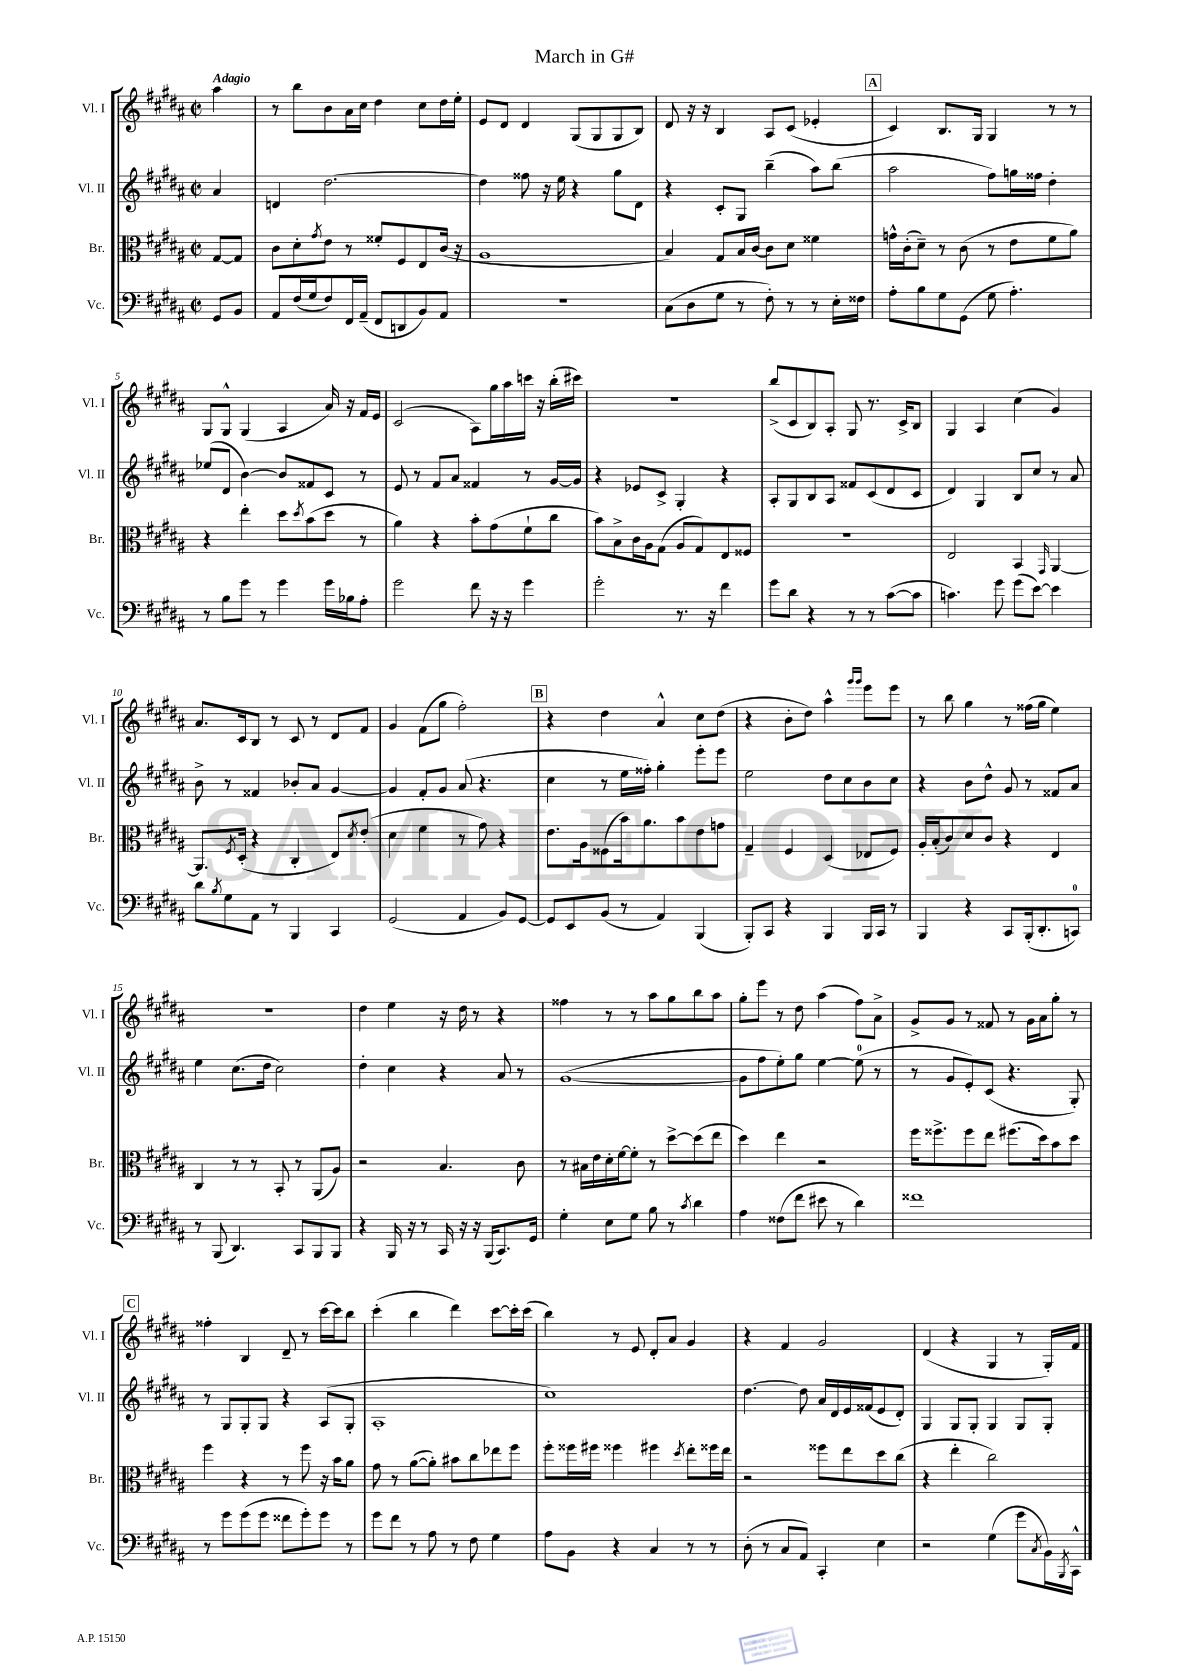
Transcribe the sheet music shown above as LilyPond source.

\header { title = "March in G#" }
<<
\new StaffGroup <<
\new Staff = "s0" \with { instrumentName = "Vl. I" shortInstrumentName = "Vl. I" } {
    \clef treble \key b \major \defaultTimeSignature \time 2/2 \partial 4 \tempo "Adagio"
    ais''4 |
    r8 b''8 b'8 ais'16 cis''16 dis''4 cis''8 dis''16 e''16-. |
    e'8 dis'8 dis'4 gis8( gis8 gis8 b8) |
    dis'8 r16 r16 b4 ais8 cis'8( ees'4-. |
    \mark \markup { \box "A" } cis'4) b8. gis16 gis4 r8 r8 |
    gis8 gis8-^ gis4( ais4 ais'16) r16 fis'16 e'16 |
    cis'2( ais8) gis''16 ais''16 c'''16 r16 b''16-.( cis'''16) |
    R1 |
    b''8->( cis'8 b8) ais8-. gis8 r8. cis'16-> b8 |
    gis4 ais4 cis''4( gis'4) |
    ais'8. cis'16 b8 r8 cis'8 r8 dis'8 fis'8 |
    gis'4 fis'8( gis''8 fis''2-.) |
    \mark \markup { \box "B" } r4 dis''4 ais'4-^ cis''8 dis''8( |
    r4 b'8-. dis''8) ais''4-^ \grace { gis'''16 gis'''16 } e'''8 e'''8 |
    r8 b''8 gis''4 r8 fisis''16( gis''16 e''4) |
    R1 |
    dis''4 e''4 r16 dis''16 r8 r4 |
    fisis''4 r8 r8 ais''8 gis''8 b''8 ais''8 |
    gis''8-. e'''8 r8 dis''8 ais''4( fis''8) ais'8-> |
    gis'8-> gis'8 r8 fisis'8 r8 gis'16 ais'16 gis''8-. r8 |
    \mark \markup { \box "C" } fisis''4-. b4 dis'8-- r8 cis'''16~ cis'''16 b''8 |
    cis'''4-.( b''4 dis'''4) cis'''8~ cis'''16-. cis'''16( |
    b''4) r8 e'8 dis'8-. ais'8 gis'4 |
    r4 fis'4 gis'2 |
    dis'4( r4 gis4 r8 gis16-.) fis'16 \bar "|." |
}
\new Staff = "s1" \with { instrumentName = "Vl. II" shortInstrumentName = "Vl. II" } {
    \clef treble \key b \major \defaultTimeSignature \time 2/2 \partial 4
    ais'4 |
    d'4 dis''2.~ |
    dis''4 fisis''8 r16 e''16 r4 gis''8 dis'8 |
    r4 cis'8-. gis8 b''4--( ais''8) b''8( |
    \mark \markup { \box "A" } ais''2 fis''8) g''16 fisis''16 dis''4-. |
    ees''8( dis'8 b'4~) b'8 fisis'8 cis'8 r8 |
    e'8 r8 fis'8 ais'8 fisis'4 r8 gis'16~ gis'16 |
    r4 ees'8 cis'8-> gis4-. r4 |
    ais8-. gis8 b8 ais8 fisis'8 cis'8( dis'8 cis'8 |
    dis'4) gis4 b8 cis''8 r8 ais'8 |
    b'8-> r8 fisis'4 bes'8-. ais'8 gis'4~ |
    gis'4 fis'8-. gis'8 ais'8( r4. |
    \mark \markup { \box "B" } cis''4 r8 e''16 fisis''16-.) gis''4-. e'''8-. e'''8 |
    e''2 dis''8 cis''8 b'8 cis''8 |
    r4 b'8 dis''8-^ gis'8 r8 fisis'8 ais'8 |
    e''4 cis''8.( dis''16 cis''2) |
    dis''4-. cis''4 r4 ais'8 r8 |
    gis'1~( |
    gis'8 fis''8 e''8-.) gis''8 e''4~ e''8-0( r8 |
    r8 gis'8 e'8-.) cis'8( r4. gis8-.) |
    \mark \markup { \box "C" } r8 gis8 gis8-. gis8 r4 ais8( gis8-. |
    ais1-. |
    cis''1) |
    dis''4.~ dis''8 ais'16 dis'16 e'16 fisis'16( e'8 dis'8-.) |
    gis4 gis8 gis8-. gis4 gis8 gis8-. \bar "|." |
}
\new Staff = "s2" \with { instrumentName = "Br." shortInstrumentName = "Br." } {
    \clef alto \key b \major \defaultTimeSignature \time 2/2 \partial 4
    gis8~ gis8 |
    cis'8 dis'8-. \acciaccatura { gis'8 } e'8 r8 fisis'8-. fis8 e8 cis'16( r16 |
    ais1 |
    b4) gis8 b16 cis'16~ cis'8 dis'8 fisis'4 |
    \mark \markup { \box "A" } g'16-^ cis'16-.( dis'8--) r8 cis'8( r8 e'8 fis'8 ais'8) |
    r4 e''4-. dis''8 \acciaccatura { dis''8 } b'8( dis''8 r8 |
    ais'4) r4 b'8-. gis'8( fis'8-! cis''8 |
    b'8) b8-> cis'16 ais16 gis8( ais8 gis8) e8 fisis8 |
    r1 |
    e2 b,4 \grace { gis,16 } ais,4~ |
    ais,8. \acciaccatura { fis8 } dis16-.( r4 cis4-. e8) \acciaccatura { dis'8 } e'8-.( |
    dis'4 fis'4 r8 gis'8) r4 |
    \mark \markup { \box "B" } e'8. ais16 fisis8( b'16) ais'8. b'8 e'8 g'8 |
    gis4-- fis4 dis4( ees8 fis8) |
    ais16-. b16-.( cis'8) dis'8 cis'8 r4 e4 |
    cis4 r8 r8 b,8-. r8 ais,8( ais8) |
    r2 b4. cis'8 |
    r8 bis16 e'16 dis'16-. fis'16~ fis'8-. r8 dis''8~-> dis''8( e''8 |
    dis''4) e''4 r2 |
    fis''16 fisis''8.-> fisis''8 e''8 fis''8.( dis''16) b'8 dis''8 |
    \mark \markup { \box "C" } fis''4 r4 r8 fis''8 r16 b'16 ais'8 |
    gis'8 r8 ais'8~( ais'8-.) bis'8 cis''8 ees''8 fis''8 |
    fis''8-. fisis''16 fis''16 fisis''4 fis''4 \acciaccatura { dis''8 } e''8-. fisis''16 e''16 |
    r2 fisis''8 e''8 dis''8 cis''8( |
    r4 e''4-. cis''2) \bar "|." |
}
\new Staff = "s3" \with { instrumentName = "Vc." shortInstrumentName = "Vc." } {
    \clef bass \key b \major \defaultTimeSignature \time 2/2 \partial 4
    gis,8 b,8 |
    ais,8 fis16( gis16 fis8) fis,16 ais,16--( fis,8 d,8 b,8) ais,8 |
    R1 |
    cis8( dis8 gis8 r8 fis8-.) r8 r8 e16-. fisis16 |
    \mark \markup { \box "A" } ais8-. b8 gis8 gis,8( gis8 ais4.-.) |
    r8 b8 gis'8 r8 gis'4 gis'16 bes16 ais8-. |
    gis'2 fis'8 r16 r16 gis'4 |
    gis'2-. r8. r16 fis'4 |
    gis'8 dis'8 r4 r8 r8 cis'8~( cis'8 |
    c'4.) gis'8 gis'8( e'8~) e'4 |
    dis'8 \acciaccatura { b8 } gis8 ais,8 r8 b,,4 cis,4 |
    gis,2( ais,4 b,8) gis,8~ |
    \mark \markup { \box "B" } gis,8 e,8 b,8( r8 ais,4) b,,4( |
    b,,8-.) cis,8 r4 b,,4 b,,16 cis,16 r8 |
    b,,4 r4 cis,8 b,,16-.( dis,8.-. c,8-0) |
    r8 b,,8( dis,4.) cis,8 b,,8 b,,8 |
    r4 b,,16 r16 r8 cis,16 r16 r16 b,,16( cis,8.) gis,16 |
    gis4-. e8 gis8 b8 r8 \acciaccatura { cis'8 } dis'4 |
    ais4 fisis8( fis'8 eis'8 r8 dis'4) |
    fisis'1 |
    \mark \markup { \box "C" } r8 gis'8 gis'8( gis'8 fisis'8 gis'8-.) gis'8 r8 |
    gis'8 fis'8 r8 ais8 r8 fis8 gis4 |
    ais8 b,8 r4 cis4 r8 r8 |
    dis8-.( r8 cis8 ais,8) cis,4-. e4 |
    r2 gis4( gis'8 \acciaccatura { cis8 } b,16) \acciaccatura { b,,8 } cis,16-^ \bar "|." |
}
>>
>>
